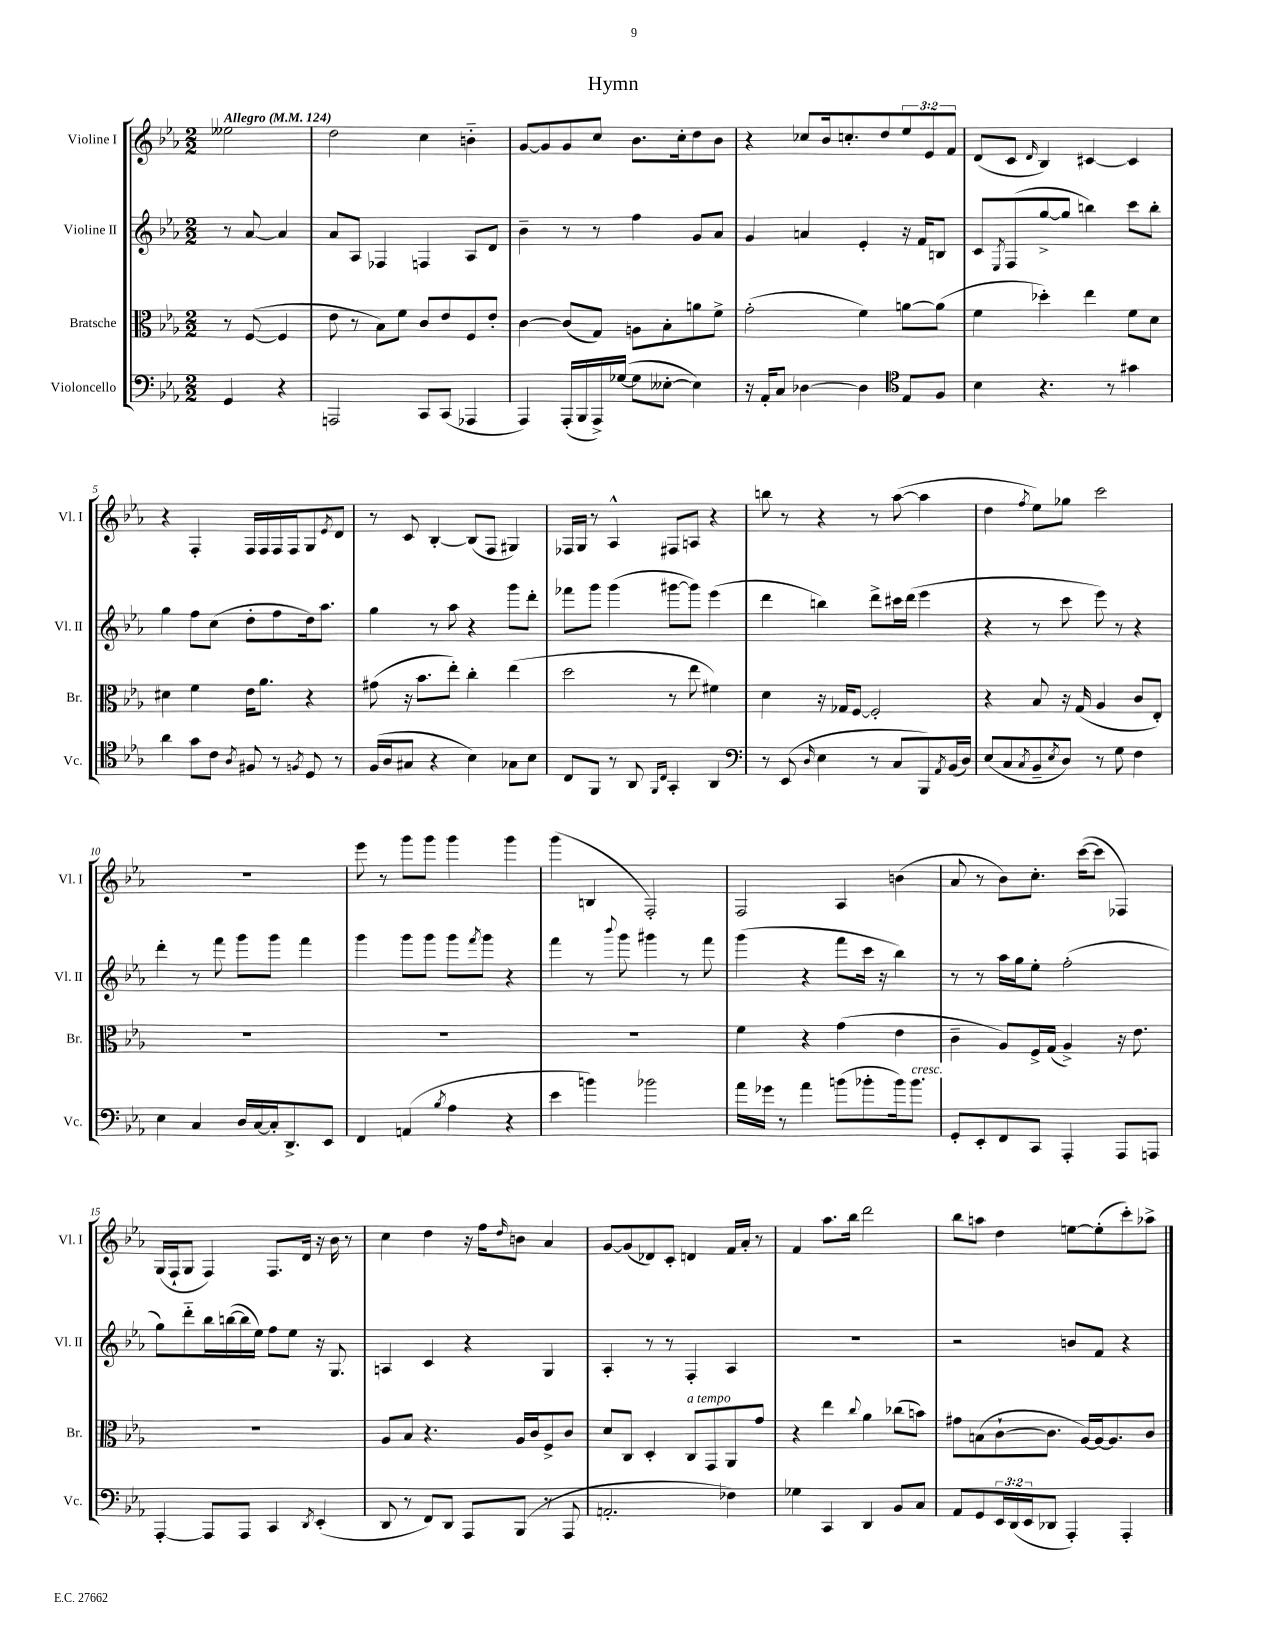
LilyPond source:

\header { title = "Hymn" }
<<
\new StaffGroup <<
\new Staff = "s0" \with { instrumentName = "Violine I" shortInstrumentName = "Vl. I" } {
    \clef treble \key ees \major \numericTimeSignature \time 2/2 \override Staff.TupletNumber.text = #tuplet-number::calc-fraction-text \partial 2 \tempo "Allegro" 4 = 124
    eeses''2 |
    d''2 c''4 b'4-_ |
    g'8~ g'8 g'8 c''8 bes'8. c''16-. d''8 bes'8 |
    r4 ces''8 bes'16 c''8.-. d''8 \tuplet 3/2 { ees''8 ees'8 f'8 } |
    d'8( c'8 \grace { d'16 } bes4) cis'4~ cis'4 |
    r4 f4-. f16 f16 f16 f16 g8 \acciaccatura { ees'8 } d'8 |
    r8 c'8 bes4~-. bes8( f8 gis4) |
    fes16 g16 r8 aes4-^ fis8 a8 r4 |
    b''8 r8 r4 r8 aes''8~( aes''4 |
    d''4 \acciaccatura { f''8 } ees''8) ges''8 c'''2 |
    R1 |
    ees'''8 r8 g'''8 g'''8 g'''4 g'''4 |
    g'''4( b4 f2-.) |
    f2 aes4 b'4( |
    aes'8 r8 bes'8) c''8.-. c'''16~( c'''8 fes4) |
    g16( f16-! g8 f4) f8. d'16 r16 bes'16 r8 |
    c''4 d''4 r16 f''16 \grace { d''16 } b'8 aes'4 |
    g'8~ g'8( des'8) c'8-. d'4 f'16 aes'16-. r8 |
    f'4 aes''8. bes''16 d'''2 |
    bes''8 a''8 d''4 e''8~ e''8-.( c'''8-.) aes''8-> \bar "|." |
}
\new Staff = "s1" \with { instrumentName = "Violine II" shortInstrumentName = "Vl. II" } {
    \clef treble \key ees \major \numericTimeSignature \time 2/2 \partial 2
    r8 aes'8~ aes'4 |
    aes'8 aes8 fes4 f4 aes8 d'8 |
    bes'4-- r8 r8 f''4 g'8 aes'8 |
    g'4 a'4 ees'4-. r16 f'16 b8 |
    c'8 \acciaccatura { ees8 } f8( g''8~-> g''8 b''4) c'''8 b''8-. |
    g''4 f''8 c''8( d''8-. f''8 d''16) aes''8. |
    g''4 r8 aes''8 r4 g'''8 d'''8-. |
    fes'''8 g'''8 g'''4( gis'''8~ gis'''8) ees'''4( |
    d'''4 b''4) d'''8-> cis'''16 d'''16( ees'''4 |
    r4 r8 c'''8 ees'''8) r8 r4 |
    d'''4-. r8 f'''8 g'''8 g'''8 f'''4 |
    g'''4 g'''8 g'''8 g'''8 \acciaccatura { f'''8 } g'''8 r4 |
    f'''4 r8 \appoggiatura { bes'''8 } g'''8 gis'''4 r8 f'''8 |
    g'''4( r4 f'''8 c'''16 r16 bes''4) |
    r8 r8 aes''16 g''16 ees''8-. f''2-.( |
    g''8) d'''8-_ bes''16 b''16~( b''16 ees''16) f''8 ees''8 r16 g8. |
    a4 c'4 r4 g4 |
    aes4-. r8 r8 f4-. aes4 |
    R1 |
    r2 b'8 f'8 r4 \bar "|." |
}
\new Staff = "s2" \with { instrumentName = "Bratsche" shortInstrumentName = "Br." } {
    \clef alto \key ees \major \numericTimeSignature \time 2/2 \partial 2
    r8 f8~( f4 |
    ees'8 r8 bes8) f'8 c'8 ees'8 f8 ees'8-. |
    c'4~ c'8( g8) a8 bes8-. a'8 f'8-> |
    g'2-.( f'4) a'8~ a'8( |
    f'4 des''4-.) ees''4 f'8 d'8 |
    dis'4 f'4 ees'16 aes'8. r4 |
    gis'8( r16 bes'8. ees''8-.) c''4-. ees''4( |
    d''2 r8 ees''8 fis'4) |
    d'4 r16 ges16 f8~ f2-. |
    r4 bes8 r16 g16( aes4 c'8 ees8-.) |
    R1 |
    R1 |
    R1 |
    f'4 r4 g'4( ees'4 |
    c'4-- aes8) f16-> g16( aes4->) r16 ees'8. |
    R1 |
    aes8 bes8 r4. aes16 c'16 f8-> c'8 |
    d'8 c8 d4-. c8^\markup { \italic "a tempo" } g,8 aes,8 g'8 |
    r4 ees''4 \appoggiatura { c''8 } aes'4 ces''8( b'8) |
    gis'8 b8( c'8~-! c'8. aes16~) aes16~ aes8. c'8 \bar "|." |
}
\new Staff = "s3" \with { instrumentName = "Violoncello" shortInstrumentName = "Vc." } {
    \clef bass \key ees \major \numericTimeSignature \time 2/2 \override Staff.TupletNumber.text = #tuplet-number::calc-fraction-text \partial 2
    g,4 r4 |
    a,,2 c,8 c,8( aes,,4 |
    aes,,4) aes,,16-.( bes,,16 aes,,16->) ges16~( ges8 eeses8~-. eeses4) |
    r16 aes,16-. c8 des4~ des4 \clef tenor ees8 f8 |
    bes4 r4. r8 gis'4 |
    aes'4 g'8 c'8 \acciaccatura { aes8 } fis8 r8 \acciaccatura { f8 } d8 r8 |
    f16( aes16 gis8 r4 bes4) ges8 bes8 |
    c8 f,8 r8 aes,8 \grace { f,16 c16 } g,4-. aes,4 |
    \clef bass r8 ees,8( \grace { d16 } ees4 r8 c8 bes,,8) \acciaccatura { aes,8 } bes,16( d16) |
    ees8( c8 \acciaccatura { c8 } bes,8-- \acciaccatura { ees8 } d8) r8 g8 f4 |
    ees4 c4 d16 c16~ c16-. d,8.-> ees,8 |
    f,4 a,4( \acciaccatura { bes8 } aes4 r4 |
    ees'4 b'4) bes'2 |
    aes'16 ges'16 r8 aes'4 b'8( bes'8-. bes'16) bes'8.^\markup { \italic "cresc." } |
    g,8-. ees,8-. f,8 c,8 aes,,4-. aes,,8 a,,8 |
    aes,,4~-. aes,,8 aes,,8 c,4 \acciaccatura { d,8 } ees,4-.( |
    d,8 r8 f,8) d,8 aes,,8 bes,,8( r8 aes,,8 |
    a,2.-. fes4) |
    ges4 c,4 d,4 bes,8 c8 |
    aes,8 g,8 \tuplet 3/2 { ees,16 d,16( ees,16 } des,8 aes,,4-.) aes,,4-. \bar "|." |
}
>>
>>
